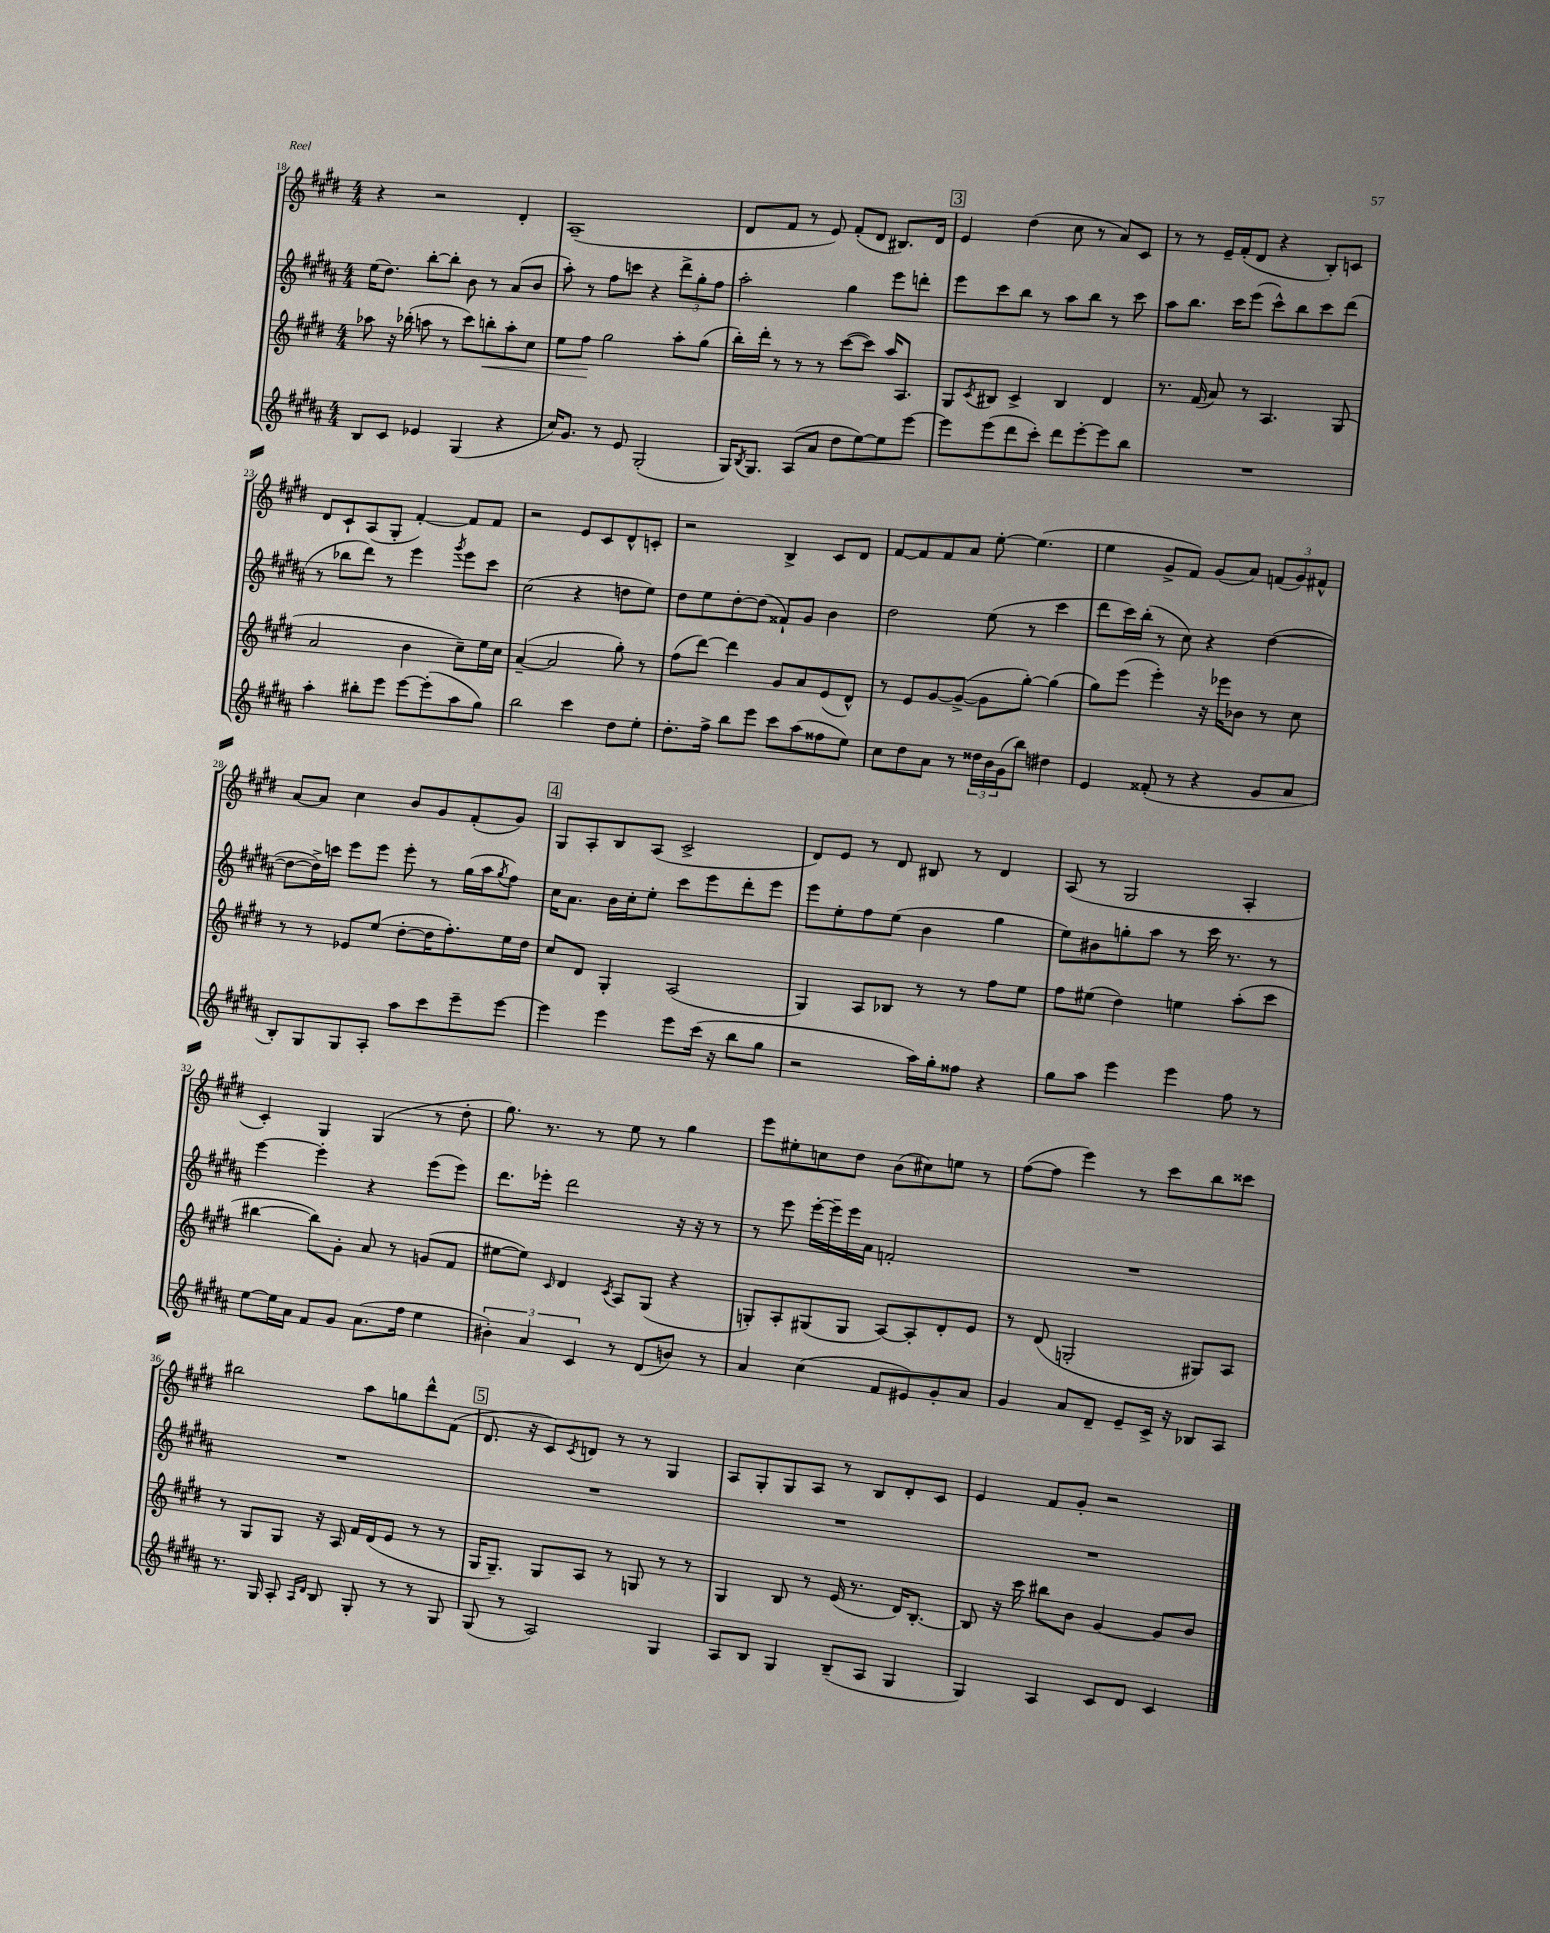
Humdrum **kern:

**kern	**kern	**dynam	**kern	**kern
*part4	*part3	*part3	*part2	*part1
*staff4	*staff3	*staff3	*staff2	*staff1
*clefG2	*clefG2	*	*clefG2	*clefG2
*k[f#c#g#d#a#]	*k[f#c#g#d#]	*	*k[f#c#g#d#a#]	*k[f#c#g#d#]
*M4/4	*M4/4	*	*M4/4	*M4/4
=18	=18	=18	=18	=18
8B/L	8aa-X\	.	(16ee\KL	4r
.	.	.	8.dd#\J)	.
8c#/J	16r	.	.	.
.	(16bb-X'\	.	.	.
4e-X/	8aan\	.	[8bb'\L	2r
.	8r	.	8bb'\J]	.
(4G#/	8ccc#\L)	.	8b\	.
!	!	!LO:HP:b	!	!
.	8bbn'\	<	8r	.
4r	8aa'\	.	(8a#/L	4d#'/
.	8cc#\J	.	8b/J	.
=19	=19	=19	=19	=19
16cc#/KL)	8ee\L	.	8aa#'\)	(1A~
8.g#/J	.	.	.	.
.	8ff#\J	.	8r	.
8r	2gg#\	[	8ff#\L	.
8e/	.	.	8cccn\J	.
(2G#'/	.	.	4r	.
.	8aa'\L	.	12ddd#^\L	.
.	.	.	12gg#'\	.
.	(8gg#\J	.	.	.
.	.	.	12ff#\J	.
=20	=20	=20	=20	=20
16G#/KL)	16bb'\LL)	.	2aa#'\	8d#/L
8qB/	.	.	.	.
8.G#/J	16ddd#'\JJ	.	.	.
.	8r	.	.	8f#/J
(8A#/L	8r	.	.	8r
8a#/J	8r	.	.	8e/)
8dd#\L	([8ccc#\L	.	4gg#\	(8f#'/L
[8ee\)	8ccc#\J])	.	.	8d#/J
8ee\]	16aa/KL	.	8eee\L	8.B#X/L)
.	8.A/J	.	.	.
[8eee\J	.	.	8dddn'\J	.
.	.	.	.	16d#/Jk
!!LO:REH:place=s1:t=3
=21	=21	=21	=21	=21
8eee\L]	8G#/L	.	8eee\L	4e/
.	8qc#/	.	.	.
(8eee\	8B#X/J	.	8ccc#\	.
8ddd#\	4c#^/	.	8bb\J	(4dd#\
8ccc#'\J)	.	.	8r	.
8ddd#\L	4B#/	.	8aa#\L	8cc#\
[8eee'\	.	.	8bb\J	8r
8eee\]	4d#/	.	8r	8a/L)
8bb\J	.	.	8ccc#\	8c#/J
=22	=22	=22	=22	=22
1r	8.r	.	8aa#\L	8r
.	.	.	8.bb\J	8r
.	(16f#/	.	.	.
.	8a/)	.	.	16e~/LL
.	.	.	16ccc#\KL	(16f#'/J
.	8r	.	(8eee\J	8d#/J
.	4.A/	.	8ccc#^^\L)	4r
.	.	.	8bb\	.
.	.	.	8ccc#\	8B'/L)
.	(8G#/	.	(8ddd#\J	8cn/J
!!LO:LB:g=z
=23	=23	=23	=23	=23
4aa#'\	2a/	.	8r	8d#/L
.	.	.	8bb-X\L	8c#`/
8bb#X'\L	.	.	8ddd#\J)	(8A/
8eee\J	.	.	8r	8G#'/J
[8eee\L	4b\	.	4eee\	[4f#'/)
(8eee'\]	.	.	.	.
.	.	.	8qggg#/	.
8aa#\	8cc#~\L)	.	8eee\L	8f#/L]
8gg#\J)	16ee\L	.	8ccc#\J	8f#/J
.	16cc#\JJ	.	.	.
=24	=24	=24	=24	=24
2bb\	([4a~/	.	(2cc#\	2r
.	2a/]	.	.	.
4ccc#\	.	.	4r	8e/L
.	.	.	.	8c#/
8dd#\L	8gg#'\)	.	8ddn\L	8d#^^/
8ee'\J	8r	.	8ee\J)	8cn'/J
=25	=25	=25	=25	=25
8.dd#'\L	(8ff#\L	.	8dd#\L	2r
.	[8ddd#\J)	.	8ee\	.
16ff#^\Jk	.	.	.	.
8bb\L	4ddd#\]	.	[8dd#'\	.
8eee\J	.	.	(8dd#\J]	.
8ccc#\L	8g#/L	.	8f##X`/L)	4B^/
(8aa#\	8a/	.	8g#/J	.
8ff##X\	(8e/	.	4b\	8c#/L
8ee\J)	8d#^^/J)	.	.	8d#/J
=26	=26	=26	=26	=26
8cc#\L	8r	.	2dd#\	[8f#/L
8dd#\	8e/L	.	.	8f#/]
8a#\J	[8g#/	.	.	8f#/
8r	(8g#^/J_	.	.	8a/J
24dd##X\LL	8g#\L]	.	(8ee\	[8ee'\
24b\	.	.	.	.
(24g#\J	.	.	.	.
8bb\J)	[8gg#'\J)	.	8r	(4.ee\]
4dd#X\	(4gg#\]	.	4ccc#\	.
=27	=27	=27	=27	=27
4e/	8gg#\L)	.	8ddd#\L	4ee\
.	(8eee\J	.	16ccc#\L)	.
.	.	.	(16bb'\JJ	.
(8f##X'/	4eee'\)	.	8r	8g#^/L
8r	.	.	8cc#\)	8f#/J)
4r	16r	.	4r	(8g#/L
.	16eee-X\KL	.	.	.
.	8b-X\J	.	.	8a/J)
8g#/L	8r	.	([4dd#\	(12fn/L
.	.	.	.	12g#/)
8a#/J	8cc#\	.	.	.
.	.	.	.	12f#X^^/J
!!LO:LB:g=z
=28	=28	=28	=28	=28
8B'/L)	8r	.	8dd#\L_	[8a/L
8G#/	8r	.	16dd#^\L])	8a/J]
.	.	.	16cccn\JJ	.
8G#/	8e-X/L	.	8eee\L	4cc#\
8A#'/J	(8ee/J	.	8eee\J	.
8aa#\L	[8dd#'\L	.	8eee'\	8b/L
8ccc#\	16dd#\K]	.	8r	8g#/
.	8.ff#'\)	.	.	.
8eee~\	.	.	(16gg#\LL	(8f#'/
.	.	.	16aa#\J	.
.	.	.	8qgg#/	.
[8eee\J	16ee\L	.	8ff#\J)	8g#/J)
.	16dd#\JJ	.	.	.
!!LO:REH:place=s1:t=4
=29	=29	=29	=29	=29
4eee\]	8cc#/L	.	16cc#\KL	8G#/L
.	.	.	8.a#\J	.
.	8d#/J	.	.	8A'/
4eee\	4G#'/	.	16b\LL	8B/
.	.	.	16cc#'\J	.
.	.	.	8ee'\J	(8A/J
8eee\L	(2A/	.	8ccc#\L	2c#^/
(16ccc#\Jk	.	.	8eee\	.
16r	.	.	.	.
8bb\L	.	.	8ddd#'\	.
8gg#\J	.	.	8eee\J	.
=30	=30	=30	=30	=30
2r	4G#/)	.	8eee\L	8d#/L)
.	.	.	8ee'\	8e/J
.	8A/L	.	8ff#\	8r
.	8B-X/J	.	(8ee\J	8d#/
16aa#\LL)	8r	.	4b\	8B#X/
16gg#'\J	.	.	.	.
8ff##X\J	8r	.	.	8r
4r	8ff#\L	.	4gg#\	4d#/
.	8ee\J	.	.	.
=31	=31	=31	=31	=31
8gg#\L	8ff#\L	.	8ee\L)	(8A/
8aa#\J	(8ee#X\J	.	8b#X\	8r
4eee\	4dd#\)	.	8ggn'\	2G#/
.	.	.	8aa#\J	.
4eee\	4een\	.	8r	.
.	.	.	16ccc#\	.
.	.	.	8.r	.
8ff#\	(8aa'\L	.	.	4A'/
8r	8ccc#\J	.	8r	.
!!LO:LB:g=z
=32	=32	=32	=32	=32
[8ee\L	[4bb#X\	.	[4eee\	4c#'/)
16ee\L]	.	.	.	.
16a#\JJ	.	.	.	.
8f#/L	8bb#\L])	.	4eee'\]	4G#/
8g#/J	8g#'\J	.	.	.
(8.a#\L	8a/	.	4r	(4G#/
.	8r	.	.	.
16ff#\Jk	.	.	.	.
4ee\	(8gn/L	.	(8eee\L	8r
.	8f#/J	.	8eee\J)	8dd#'\
=33	=33	=33	=33	=33
6b#X'\)	[8ee#X\L	.	8.ddd#\L	8.gg#\)
.	8ee#\J])	.	.	.
6a#/	.	.	.	.
.	.	.	16eee-X'\Jk	8.r
.	16qqc#/	.	.	.
.	4d#/	.	2ddd#\	.
6c#/	.	.	.	.
.	.	.	.	8r
.	8qc#/	.	.	.
8r	8A/L	.	.	8ee\
(8d#/L	(8G#/J	.	.	8r
8bn/J)	4r	.	16r	4gg#\
.	.	.	16r	.
8r	.	.	8r	.
=34	=34	=34	=34	=34
4a#/	8Gn'/L)	.	8r	8eee\L
.	8A'/	.	8eee\	8ee#X'\
(4cc#\	(8G#X/	.	[16eee'\LL	8ccn\
.	.	.	16eee~\]	.
.	8G#/J	.	16eee\	8dd#\J
.	.	.	16a#\JJ	.
8f#/L	[8A/L)	.	2fn'/	(8b\L
8e#X/)	8A'/]	.	.	8cc#X\)
8g#'/	8d#'/	.	.	8een\J
8a#/J	8e/J	.	.	8r
=35	=35	=35	=35	=35
4g#/	8r	.	1r	([8ff#\L
.	(8d#/	.	.	8ff#\J]
8a#/L	2Gn'/	.	.	4eee\)
8d#~/J	.	.	.	.
8e~/L	.	.	.	8r
16c#^/Jk	.	.	.	8ccc#\L
16r	.	.	.	.
8B-X/L	8G#X/L)	.	.	8bb\
8A#/J	8A/J	.	.	8ccc##X\J
!!LO:LB:g=z
=36	=36	=36	=36	=36
8.r	8r	.	1r	2bb#X\
.	8G#/L	.	.	.
16G#/	.	.	.	.
8A#'/	8G#/J	.	.	.
16qqA#/LL	.	.	.	.
16qqd#/JJ	.	.	.	.
8B/	16r	.	.	.
.	16A/	.	.	.
8G#'/	16f#/LL	.	.	8aa\L
.	(16d#/J	.	.	.
8r	8e/J	.	.	8ggn\
8r	8r	.	.	8ddd#^^\
8G#/	8r	.	.	(8f#\J
!!LO:REH:place=s1:t=5
=37	=37	=37	=37	=37
(8G#/	16G#/KL	.	1r	8.d#/
.	8.G#~/J)	.	.	.
8r	.	.	.	.
.	.	.	.	16r
2A#/)	8G#/L	.	.	8c#/L)
.	.	.	.	8qc#/
.	8A/J	.	.	8dn/J
.	8r	.	.	8r
.	8Gn/	.	.	8r
4G#/	8r	.	.	4G#/
.	8r	.	.	.
=38	=38	=38	=38	=38
8A#/L	4G#/	.	1r	8A/L
8B/J	.	.	.	8G#'/
4G#/	8B/	.	.	8G#/
.	8r	.	.	8A/J
(8B~/L	(16e/	.	.	8r
.	8.r	.	.	.
8A#/J	.	.	.	8B/L
4G#/	16d#/KL)	.	.	8d#'/
.	[8.B'/J	.	.	.
.	.	.	.	8c#/J
=39	=39	=39	=39	=39
4G#/)	8B/]	.	1r	4e/
.	16r	.	.	.
.	16ccc#\	.	.	.
4A#/	8bb#X\L	.	.	8f#/L
.	8b\J	.	.	8g#'/J
8c#/L	[4g#/	.	.	2r
8d#/J	.	.	.	.
4c#/	8g#/L]	.	.	.
.	8b/J	.	.	.
==	==	==	==	==
*-	*-	*-	*-	*-
